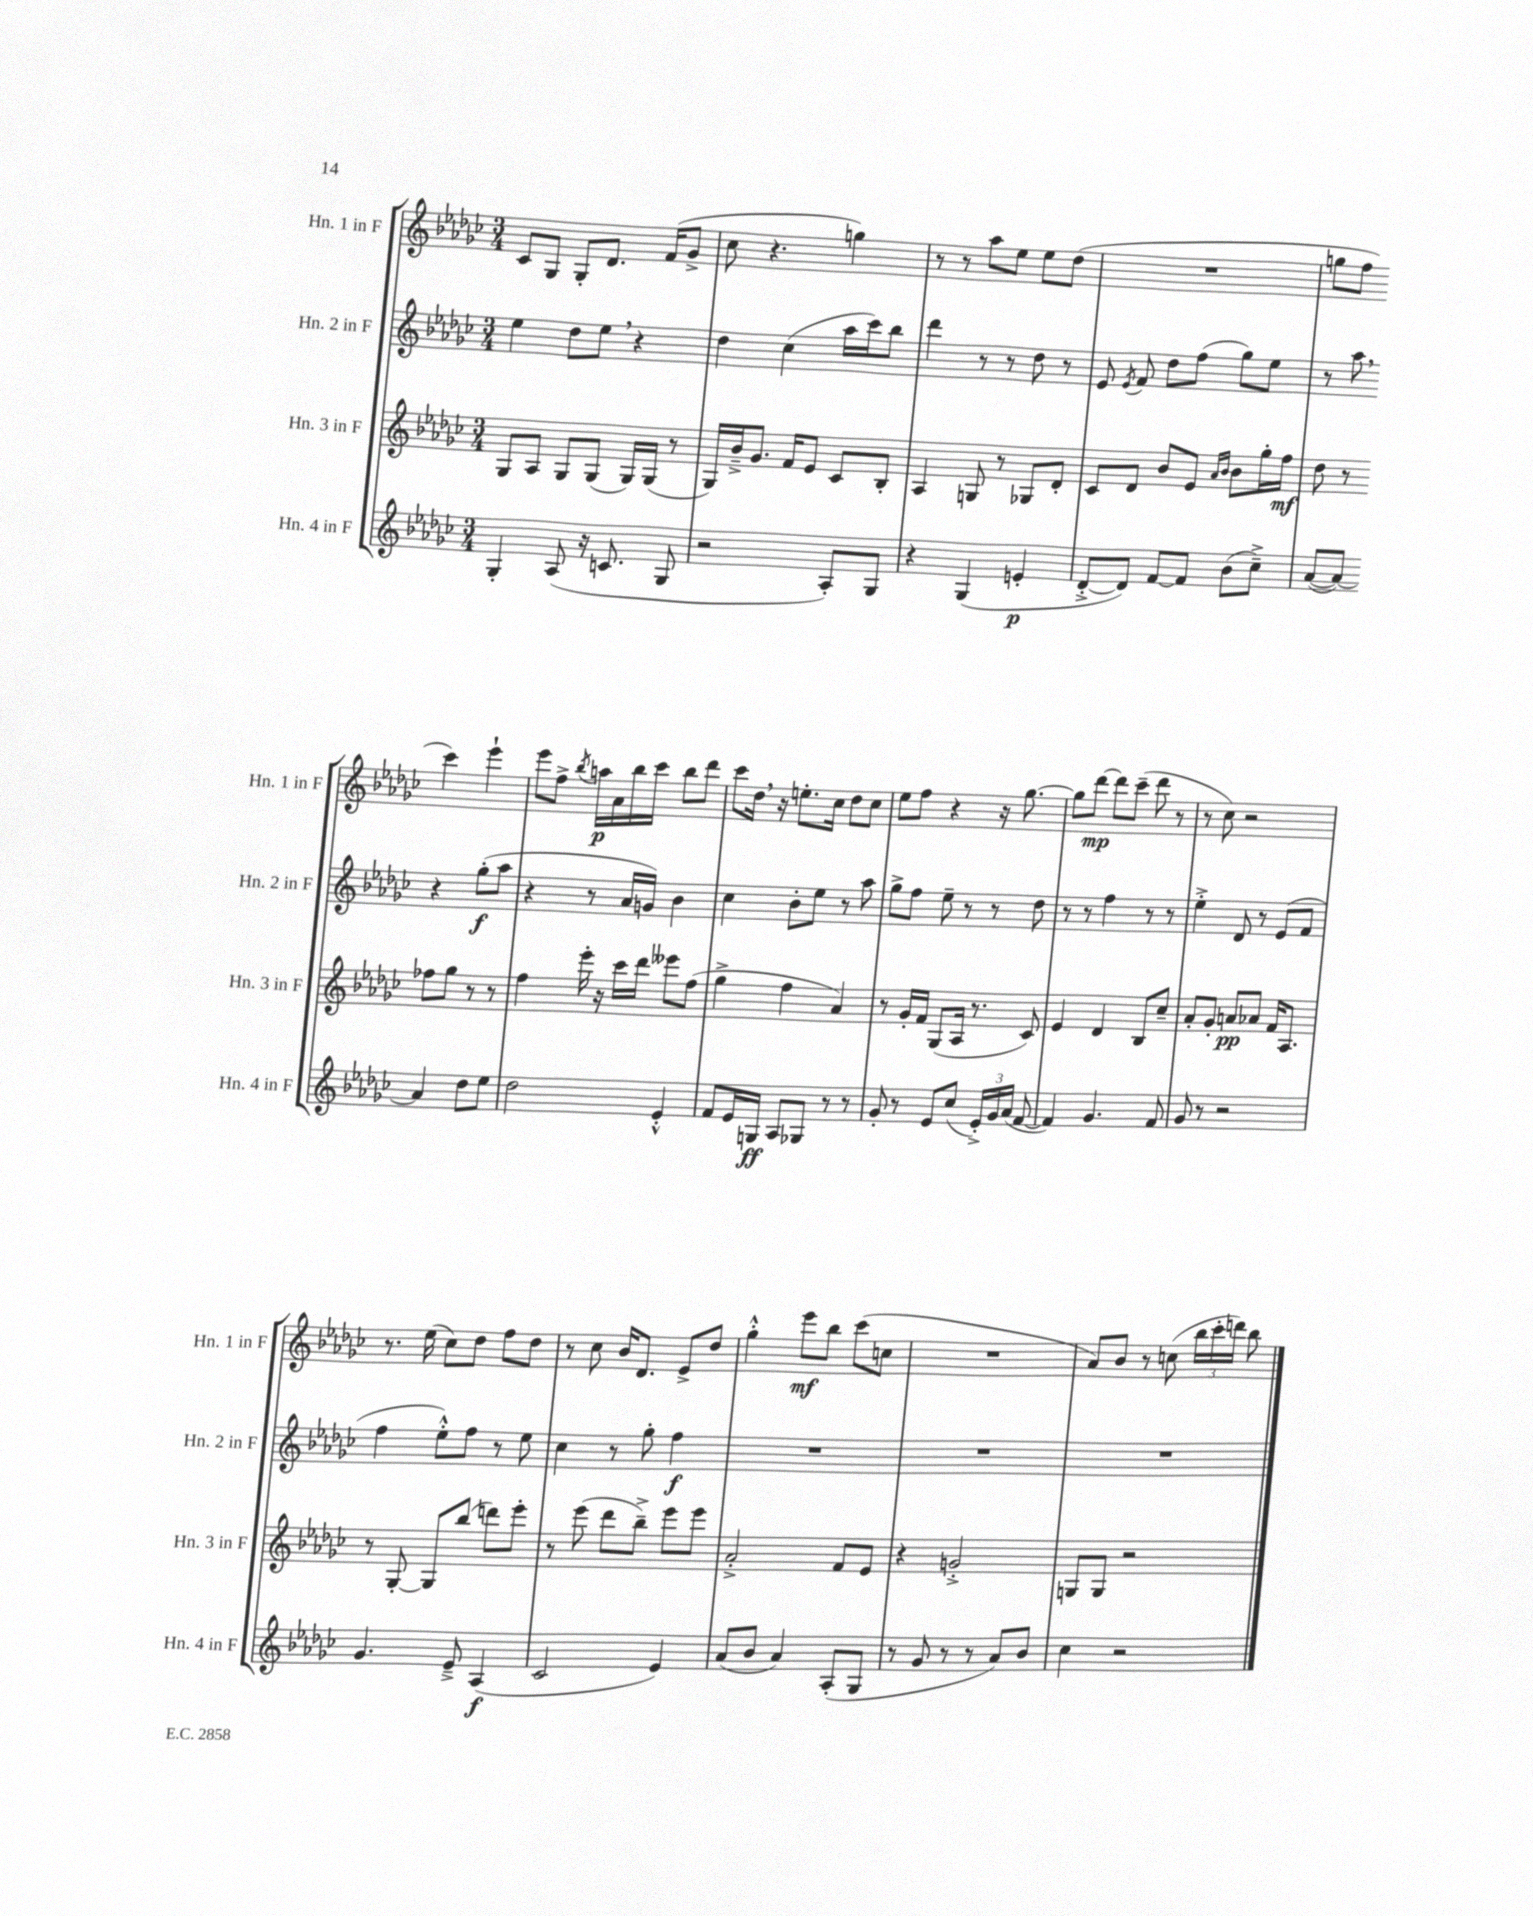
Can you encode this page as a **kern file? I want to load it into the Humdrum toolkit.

**kern	**kern	**kern	**kern
*staff4	*staff3	*staff2	*staff1
*clefG2	*clefG2	*clefG2	*clefG2
*k[b-e-a-d-g-c-]	*k[b-e-a-d-g-c-]	*k[b-e-a-d-g-c-]	*k[b-e-a-d-g-c-]
*M3/4	*M3/4	*M3/4	*M3/4
4G-'	8G-	4ee-	8c-
.	8A-	.	8G-
(8A-	8G-	8dd-	8G-'
16r	(8G-	8ee-	8.d-
8.c	.	.	.
.	16G-)	4r	.
.	(16G-	.	(16f
8G-	8r	.	8g-^
=	=	=	=
2r	16G-)	4dd-	8cc-
.	16b-~^	.	.
.	8.g-	.	4.r
.	.	(4cc-	.
.	16f	.	.
.	8e-	.	.
8A-')	8c-	16aa-	4gg)
.	.	16ccc-)	.
8G-	8B-'	8bb-	.
=	=	=	=
4r	4A-	4ddd-	8r
.	.	.	8r
(4G-	8G	8r	8aa-
.	8r	8r	8ee-
4e'	8G-	8dd-	8ee-
.	8d-'	8r	(8dd-
=	=	=	=
[8d-'^	8c-	8e-	2.r
.	.	8qe-	.
8d-])	8d-	8f	.
[8f	8b-	8dd-	.
8f]	8e-	(8ff	.
.	16qqa-	.	.
.	16qqb-	.	.
(8b-	8b-	8gg-)	.
8cc-~^)	16gg-'	8ee-	.
.	16ff	.	.
=	=	=	=
([8a-	8dd-	8r	8gg
8a-_)	8r	8aa-	8ff
4a-]	8ff-	4r	4ccc-)
.	8gg-	.	.
8dd-	8r	(8gg-'	4eee-`
8ee-	8r	8aa-	.
=	=	=	=
2dd-	4ff	4r	8eee-
.	.	.	8ff^
.	.	.	8qbb-
.	16eee-'	8r	16aa
.	16r	.	16a-
.	16ccc-	16a-	16bb-
.	16ddd-	16g)	16ccc-
4e-'^^	8eee--	4b-	8bb-
.	(8ff	.	8ddd-
=	=	=	=
8f	4gg-^	4cc-	8ccc-
16e-	.	.	16dd-
16G	.	.	16r
8A-	4ff	8b-'	8.ee'
8G-	.	8ee-	.
.	.	.	16cc-
8r	4a-)	8r	8dd-
8r	.	8aa-	8cc-
=	=	=	=
8g-'	8r	8gg-^	8ee-
8r	16g-'	8ff	8ff
.	16f	.	.
8e-	(8G-	8ee-~	4r
(8cc-	16A-	8r	.
.	8.r	.	.
24e-'^)	.	8r	16r
24g-	.	.	.
.	.	.	[8.gg-
(24a-	.	.	.
[8f	8c-)	8dd-	.
=	=	=	=
4f])	4e-	8r	8gg-]
.	.	8r	[8ddd-
4.g-	4d-	4ff	8ddd-]
.	.	.	(8ccc-~
.	8B-	8r	8ddd-
8f	8cc-~	8r	8r
=	=	=	=
8g-	8a-'	4ee-'^	8r
8r	8g-'	.	8cc-)
2r	8a	8d-	2r
.	8a-	8r	.
.	16f	(8e-	.
.	8.A-	.	.
.	.	8f	.
=	=	=	=
4.g-	8r	4ff	8.r
.	[8G-'	.	.
.	.	.	(16ee-
.	8G-]	8ee-'^^)	8cc-)
8e-~^	(8bb-	8ff	8dd-
(4A-	8ddd)	8r	8ff
.	8eee-'	8ee-	8dd-
=	=	=	=
2c-	8r	4cc-	8r
.	(8eee-	.	8cc-
.	8ddd-	8r	16b-
.	.	.	8.d-
.	8bb-~^)	8gg-'	.
4e-)	8eee-	4ff	8e-^
.	8eee-	.	8dd-
=	=	=	=
(8a-	2a-'^	2.r	4gg-'^^
8b-	.	.	.
4a-)	.	.	8eee-
.	.	.	8bb-
(8A-'	8f	.	(8ccc-
8G-	8e-	.	8cc
=	=	=	=
8r	4r	2.r	2.r
8g-	.	.	.
8r	2g'^	.	.
8r	.	.	.
8a-)	.	.	.
8b-	.	.	.
=	=	=	=
4cc-	8G	2.r	8a-)
.	8G	.	8b-
2r	2r	.	8r
.	.	.	(8cc
.	.	.	24bb-
.	.	.	24ccc-'
.	.	.	24ddd)
.	.	.	8bb-
==	==	==	==
*-	*-	*-	*-
